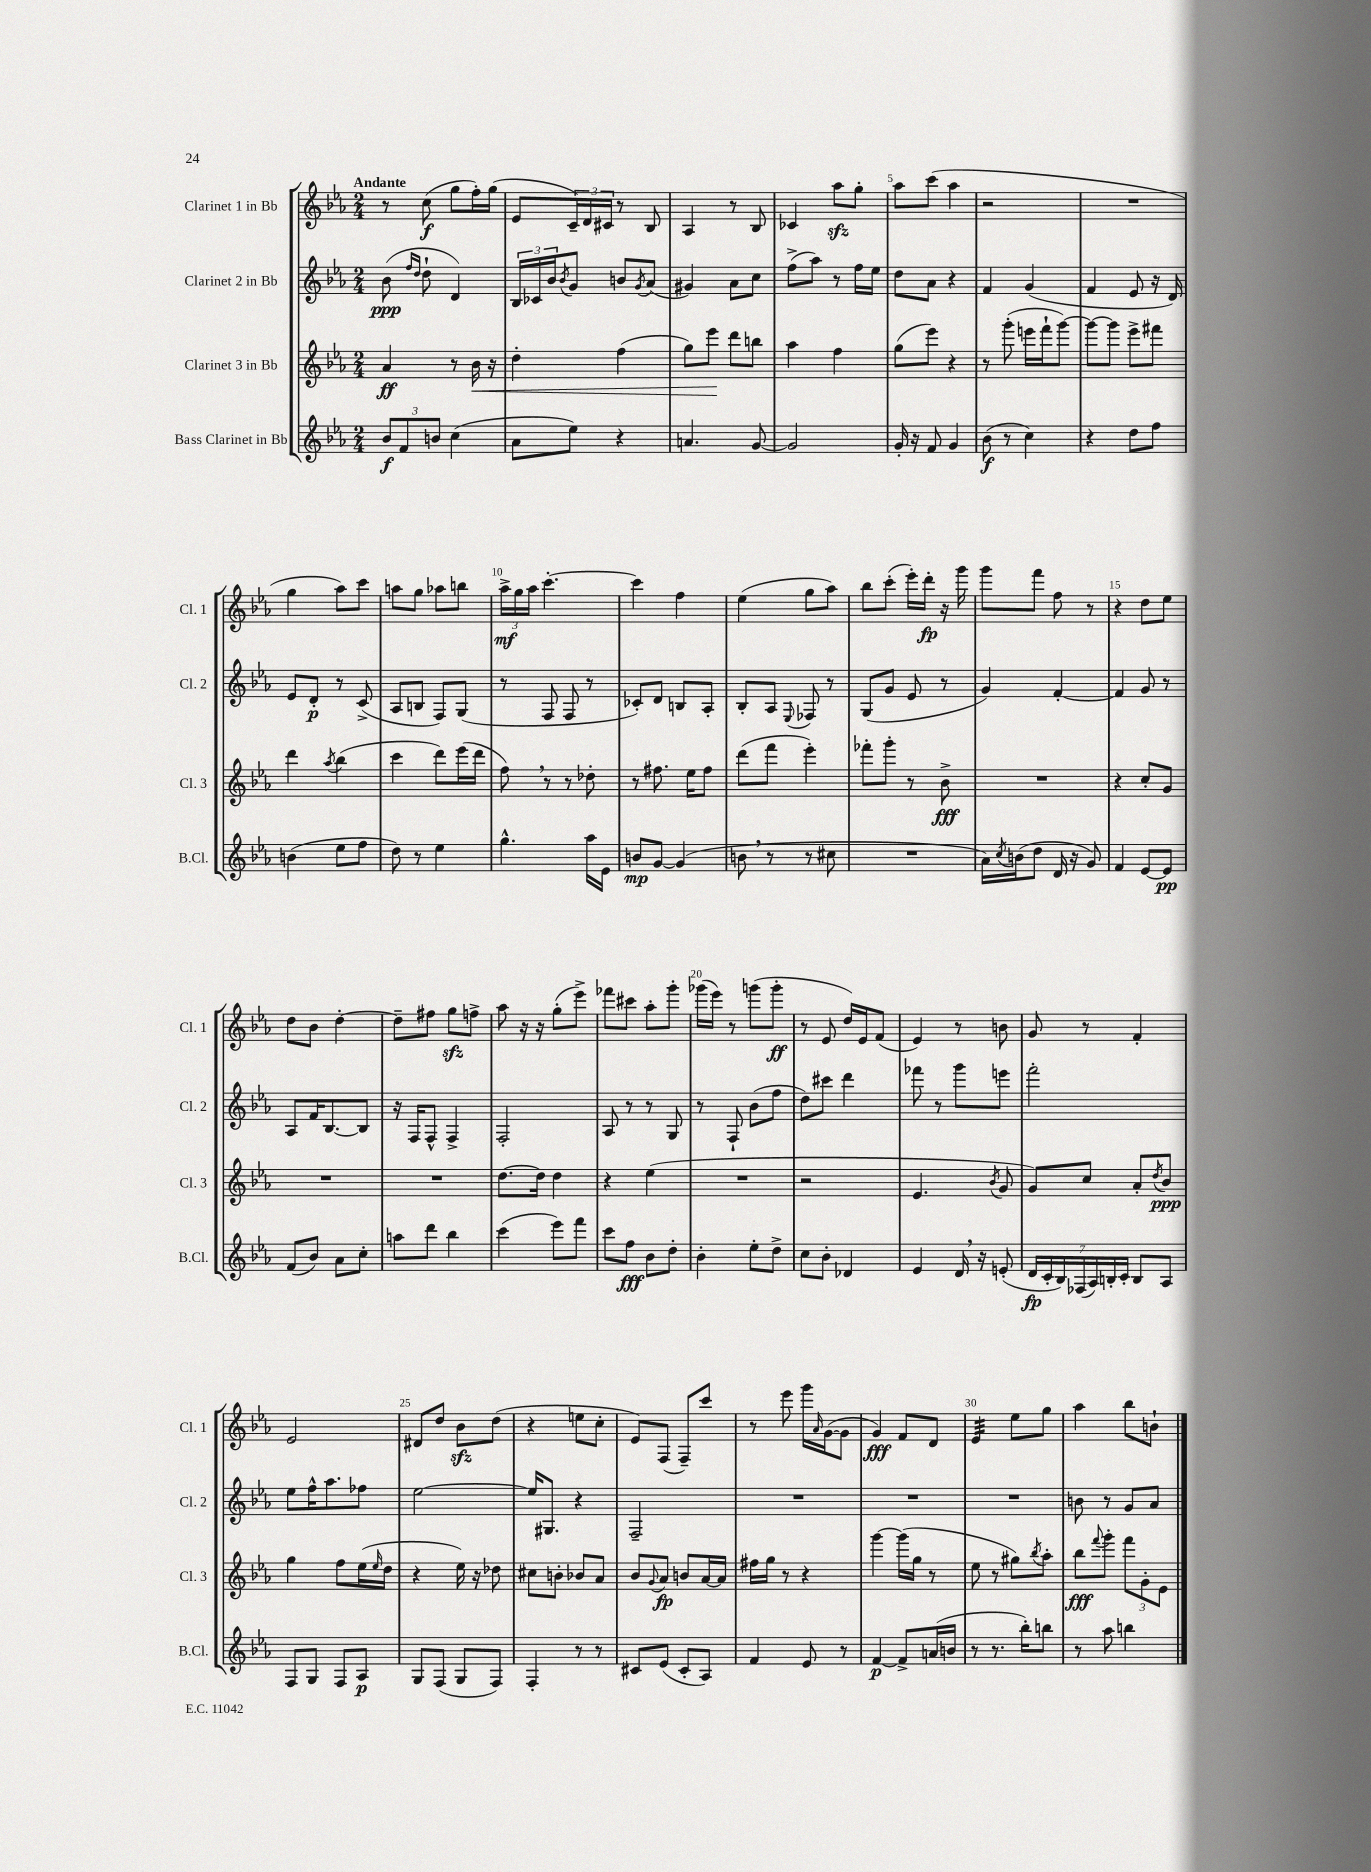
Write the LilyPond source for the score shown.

<<
\new StaffGroup <<
\new Staff = "s0" \with { instrumentName = "Clarinet 1 in Bb" shortInstrumentName = "Cl. 1" } {
    \clef treble \key ees \major \numericTimeSignature \time 2/4 \tempo "Andante"
    r8 c''8\f( g''8 f''16-.) g''16( |
    ees'8 \tuplet 3/2 { c'16--) d'16 cis'16 } r8 bes8 |
    aes4 r8 bes8 |
    ces'4 aes''8\sfz g''8-. |
    aes''8 c'''8( aes''4 |
    r2 |
    R2 |
    g''4 aes''8) c'''8 |
    a''8 g''8 aes''8 b''8 |
    \tuplet 3/2 { aes''16->\mf g''16 aes''16 } c'''4.~-. |
    c'''4 f''4 |
    ees''4( g''8 aes''8) |
    bes''8 c'''8-.( ees'''16-.) d'''16-.\fp r16 g'''16 |
    g'''8 f'''8 f''8 r8 |
    r4 d''8 ees''8 |
    d''8 bes'8 d''4~-. |
    d''8-- fis''8 g''8\sfz f''8-> |
    aes''8 r16 r16 g''8-.( ees'''8->) |
    fes'''8 cis'''8 aes''8-. g'''8-. |
    ges'''16( ees'''16) r8 g'''8( g'''8-.\ff |
    r8 ees'8 d''16) ees'16 f'8( |
    ees'4) r8 b'8 |
    g'8 r8 f'4-. |
    ees'2 |
    dis'8 d''8 bes'8\sfz d''8( |
    r4 e''8 c''8-. |
    ees'8) f8( f8--) c'''8 |
    r8 ees'''8 g'''16 \grace { aes'16 } g'16~( g'8 |
    g'4\fff) f'8 d'8 |
    ees'4:32 ees''8 g''8 |
    aes''4 bes''8 b'8-! \bar "|." |
}
\new Staff = "s1" \with { instrumentName = "Clarinet 2 in Bb" shortInstrumentName = "Cl. 2" } {
    \clef treble \key ees \major \numericTimeSignature \time 2/4
    bes'8\ppp( \grace { f''16 d''16 } d''8-! d'4) |
    \tuplet 3/2 { bes16 ces'16 bes'16 } \acciaccatura { bes'8 } g'8 b'8 \acciaccatura { g'8 } aes'8( |
    gis'4) aes'8 c''8 |
    f''8->( aes''8) r8 f''16 ees''16 |
    d''8 aes'8 r4 |
    f'4 g'4( |
    f'4 ees'8 r16 d'16) |
    ees'8 d'8-.\p r8 c'8->( |
    aes8 b8 f8) g8( |
    r8 f8 f8 r8 |
    ces'8-.) d'8 b8 aes8-. |
    bes8-. aes8 \appoggiatura { ees8 } fes8 r8 |
    g8( g'8 ees'8 r8 |
    g'4) f'4~-. |
    f'4 g'8 r8 |
    aes8 f'16 bes8.~ bes8 |
    r16 f16 f8-^ f4-> |
    f2-. |
    aes8 r8 r8 g8 |
    r8 f8-! bes'8( f''8 |
    d''8) cis'''8 d'''4 |
    fes'''8 r8 g'''8 e'''8 |
    f'''2-. |
    ees''8 f''16-^ aes''8. fes''8 |
    ees''2~ |
    ees''16 gis8. r4 |
    f2-- |
    R2 |
    R2 |
    R2 |
    b'8 r8 g'8 aes'8 \bar "|." |
}
\new Staff = "s2" \with { instrumentName = "Clarinet 3 in Bb" shortInstrumentName = "Cl. 3" } {
    \clef treble \key ees \major \numericTimeSignature \time 2/4
    aes'4\ff r8 bes'16\< r16 |
    d''4-. f''4( |
    g''8) ees'''8\! d'''8 b''8 |
    aes''4 f''4 |
    g''8( ees'''8) r4 |
    r8 g'''8-.( e'''16 f'''16-! g'''8~) |
    g'''8~ g'''8 ees'''8-> fis'''8 |
    d'''4 \acciaccatura { aes''8 } bes''4( |
    c'''4 d'''8) ees'''16( d'''16 |
    f''8) \breathe r8 r8 des''8-. |
    r8 fis''8. ees''16 fis''8 |
    d'''8( f'''8 ees'''4-.) |
    fes'''8-. g'''8-. r8 bes'8->\fff |
    R2 |
    r4 c''8-. g'8 |
    R2 |
    R2 |
    d''8.~ d''16 d''4 |
    r4 ees''4( |
    R2 |
    r2 |
    ees'4. \acciaccatura { bes'8 } g'8 |
    g'8) c''8 aes'8-. \acciaccatura { d''8 } bes'8\ppp |
    g''4 f''8 ees''16( \grace { ees''16 } d''16 |
    r4 ees''16) r16 des''8 |
    cis''8 b'8-. bes'8 aes'8 |
    bes'8 \appoggiatura { g'8 } aes'8\fp b'8 aes'16~ aes'16 |
    fis''16 g''16 r8 r4 |
    g'''4~ g'''16( g''16 r8 |
    ees''8 r8 gis''8) \acciaccatura { bes''8 } aes''8-. |
    bes''8\fff \appoggiatura { f'''8 } g'''8-. \tuplet 3/2 { f'''8 g'8-. ees'8 } \bar "|." |
}
\new Staff = "s3" \with { instrumentName = "Bass Clarinet in Bb" shortInstrumentName = "B.Cl." } {
    \clef treble \key ees \major \numericTimeSignature \time 2/4
    \tuplet 3/2 { bes'8\f f'8 b'8 } c''4( |
    aes'8 ees''8) r4 |
    a'4. g'8~ |
    g'2 |
    g'16-. r16 f'8 g'4 |
    bes'8\f( r8 c''4) |
    r4 d''8 f''8 |
    b'4( ees''8 f''8 |
    d''8) r8 ees''4 |
    g''4.-^ aes''16 ees'16 |
    b'8\mp g'8~ g'4( |
    b'8 \breathe r8 r8 cis''8 |
    R2 |
    aes'16) \acciaccatura { c''8 } b'16( d''8 d'16 r16 g'8) |
    f'4 ees'8~ ees'8\pp |
    f'8( bes'8) aes'8 c''8-. |
    a''8 d'''8 bes''4 |
    c'''4( ees'''8) f'''8 |
    c'''8 f''8\fff bes'8 d''8-. |
    bes'4-. ees''8-. d''8-> |
    c''8 bes'8-. des'4 |
    ees'4 d'16 \breathe r16 e'8-.( |
    \tuplet 7/4 { d'16\fp c'16-. bes16) fes16( aes16) b16-. c'16-. } b8 aes8 |
    f8 g8 f8 aes8\p |
    g8 f8( g8 f8) |
    f4-. r8 r8 |
    cis'8 ees'8( cis'8-. aes8) |
    f'4 ees'8 r8 |
    f'4~\p f'8-> a'16( b'16 |
    r8 r8. bes''16-.) b''8 |
    r8 aes''8 b''4 \bar "|." |
}
>>
>>
\layout { \context { \Score \override BarNumber.break-visibility = ##(#f #t #t) barNumberVisibility = #(every-nth-bar-number-visible 5) } }
